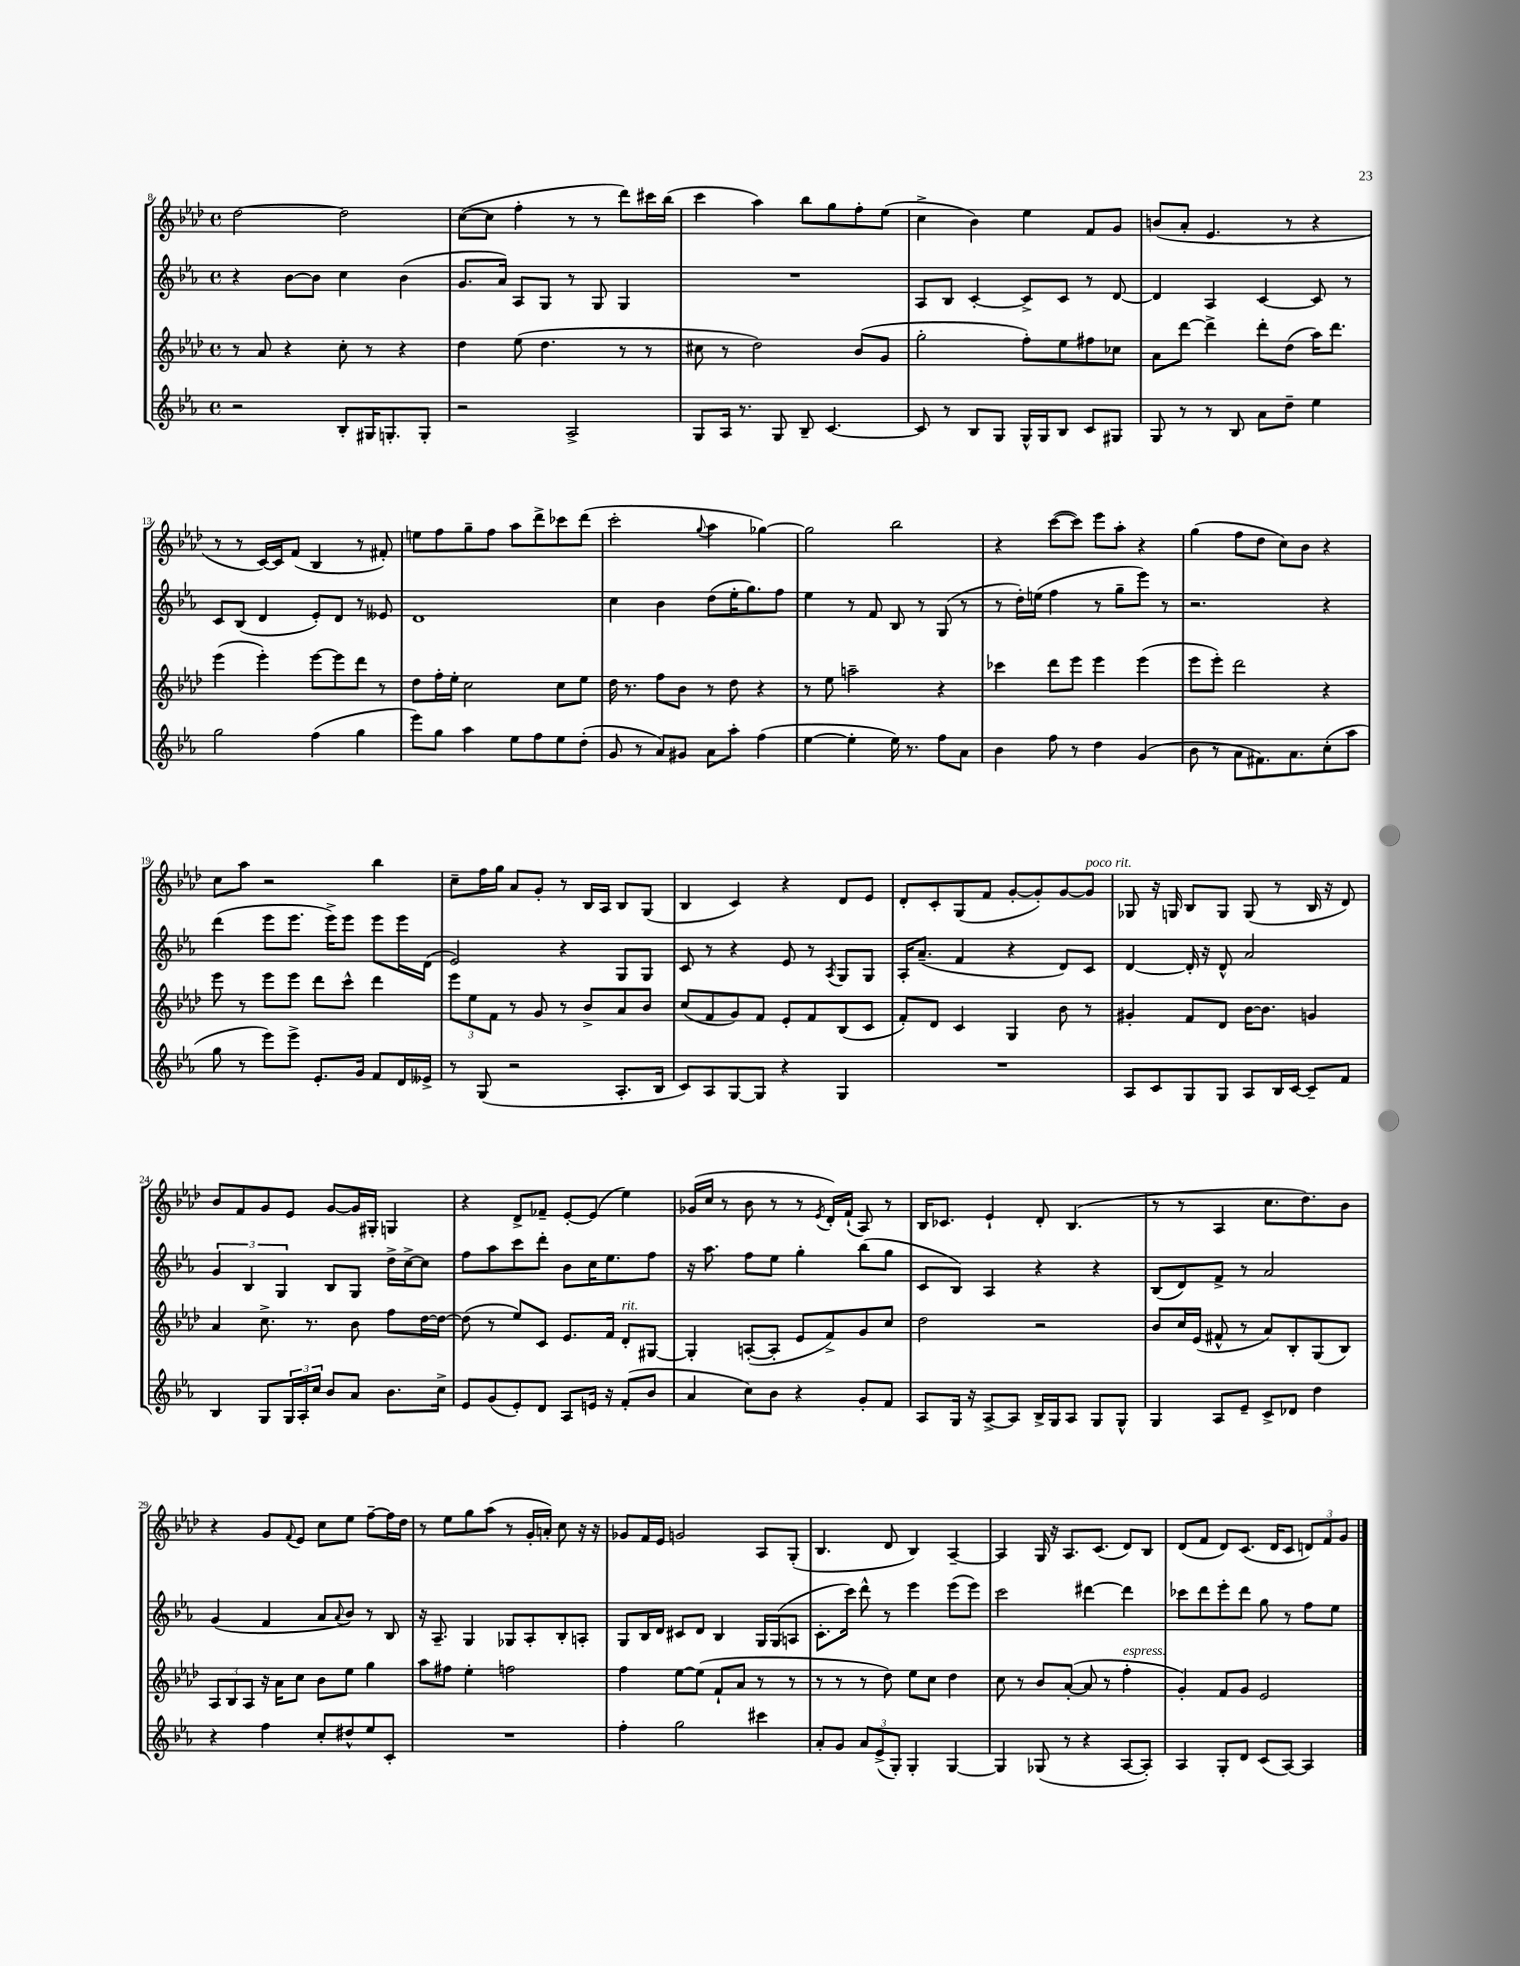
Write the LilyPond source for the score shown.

<<
\new StaffGroup <<
\new Staff = "s0" {
    \clef treble \key aes \major \defaultTimeSignature \time 4/4
    des''2~ des''2 |
    c''8~( c''8 f''4-. r8 r8 des'''8) cis'''16 bes''16( |
    c'''4 aes''4) bes''8 g''8 f''8-. ees''8( |
    c''4-> bes'4) ees''4 f'8 g'8 |
    b'8( aes'8-. ees'4. r8 r4 |
    r8 r8 c'16~) c'16 f'8( bes4 r8 fis'8-.) |
    e''8 f''8 g''8-- f''8 aes''8 des'''8-> ces'''8 des'''8( |
    c'''2-. \appoggiatura { g''8 } aes''4 ges''4~) |
    ges''2 bes''2 |
    r4 c'''8~( c'''8) ees'''8 aes''8-. r4 |
    g''4( f''8 des''8 c''8) bes'8 r4 |
    c''8 aes''8 r2 bes''4 |
    c''8-- f''16 g''16 aes'8 g'8-. r8 bes16 aes16 bes8 g8( |
    bes4 c'4) r4 des'8 ees'8 |
    des'8-. c'8-. g8( f'8 g'8~-. g'8-.) g'8~ g'8^\markup { \italic "poco rit." } |
    ges8 r16 g16 bes8 g8 g8( r8 bes16 r16 des'8) |
    bes'8 f'8 g'8 ees'8 g'8~ g'16 gis16-. g4 |
    r4 des'8-> fes'8-- ees'8~-. ees'8( ees''4) |
    ges'16( c''16 r8 bes'8 r8 r8 \acciaccatura { ees'8 } des'16-.) f'16-!( aes8) r8 |
    bes16 ces'8. ees'4-! des'8-. bes4.( |
    r8 r8 aes4 c''8. des''8.) bes'8 |
    r4 g'8 \appoggiatura { f'8 } ees'8 c''8 ees''8 f''8~-- f''16 des''16 |
    r8 ees''8 g''8 aes''8( r8 g'16-. a'16-.) c''8 r16 r16 |
    ges'8 f'16 ees'16 g'2 aes8 g8-.( |
    bes4. des'8 bes4) aes4~-- |
    aes4 g16 r16 aes8. c'8.( des'8) bes8 |
    des'8( f'8 des'8) c'8.( des'16 c'8 \tuplet 3/2 { d'8) f'8 g'8 } \bar "|." |
}
\new Staff = "s1" {
    \clef treble \key ees \major \defaultTimeSignature \time 4/4
    r4 bes'8~ bes'8 c''4 bes'4( |
    g'8. aes'16) aes8 g8 r8 g8 g4 |
    R1 |
    aes8 bes8 c'4~-. c'8-> c'8 r8 d'8~ |
    d'4 aes4 c'4~ c'8 r8 |
    c'8 bes8( d'4 ees'8-.) d'8 r8 eeses'8 |
    d'1 |
    c''4 bes'4 d''8( ees''16-. g''8.) f''8 |
    ees''4 r8 f'8 bes8 r8 g8( r8 |
    r8 d''16-.) e''16( f''4 r8 g''8-- ees'''8) r8 |
    r2. r4 |
    d'''4( ees'''8 ees'''8. ees'''16->) ees'''8 ees'''8 ees'''16 d'16( |
    ees'2) r4 g8 g8 |
    c'8 r8 r4 ees'8 r8 \acciaccatura { aes8 } g8 g8 |
    aes16-. aes'8.--( f'4 r4 d'8) c'8 |
    d'4~ d'16-. r16 d'8-^ aes'2 |
    \tuplet 3/2 { g'4 bes4 g4 } bes8 g8 d''16-> c''16~-> c''8 |
    f''8 aes''8 c'''8 d'''8-. bes'8 c''16 ees''8. f''8 |
    r16 aes''8. f''8 ees''8 g''4-. bes''8( g''8 |
    c'8 bes8) aes4 r4 r4 |
    bes8( d'8) f'8-> r8 aes'2 |
    g'4( f'4 aes'8 \appoggiatura { aes'8 } bes'8) r8 bes8 |
    r16 aes8.-- g4 ges8 aes8-. bes8-. a8-. |
    g8 bes16 d'16 cis'8 d'8 bes4 g16 g16( a8 |
    c'8.-. c'''16) d'''8-^ r8 ees'''4 ees'''8( ees'''8) |
    c'''2 dis'''4~ dis'''4 |
    ces'''8 d'''8 ees'''8-. d'''8 g''8 r8 f''8 ees''8 \bar "|." |
}
\new Staff = "s2" {
    \clef treble \key aes \major \defaultTimeSignature \time 4/4
    r8 aes'8 r4 c''8-. r8 r4 |
    des''4 ees''8( des''4. r8 r8 |
    cis''8 r8 des''2) bes'8( g'8 |
    g''2-. f''8-.) ees''8 fis''8 ces''8 |
    aes'8 des'''8~ des'''4-> des'''8-. des''8( aes''16) des'''8. |
    ees'''4( ees'''4-.) ees'''8~ ees'''8 des'''8 r8 |
    des''8 f''16-. ees''16-. c''2 c''8 ees''8 |
    des''16 r8. f''8 bes'8 r8 des''8 r4 |
    r8 ees''8 a''2-- r4 |
    ces'''4 des'''8 ees'''8 ees'''4 ees'''4( |
    ees'''8 ees'''8-.) des'''2 r4 |
    ees'''8 r8 ees'''8 ees'''8 des'''8 c'''8-^ des'''4 |
    \tuplet 3/2 { ees'''8 ees''8 f'8 } r8 g'8 r8 bes'8-> aes'8 bes'8 |
    c''8( f'8 g'8) f'8 ees'8-. f'8 bes8( c'8 |
    f'8-.) des'8 c'4 g4 bes'8 r8 |
    gis'4-. f'8 des'8 bes'16~ bes'8. g'4 |
    aes'4 c''8.-> r8. bes'8 f''8 des''16~ des''16~ |
    des''8( r8 ees''8) c'8 ees'8. f'16 des'8-.^\markup { \italic "rit." } gis8~ |
    gis4-. a8~-.( a8-. ees'8 f'8->) g'8 c''8 |
    des''2 r2 |
    bes'8 c''16 ees'16( fis'8-^ r8 aes'8) bes8-. g8( bes8) |
    \tuplet 3/2 { aes8 bes8 aes8 } r16 aes'16 c''8 bes'8 ees''8 g''4 |
    aes''8 fis''8 ees''4-. f''2 |
    f''4 ees''8~ ees''8( f'8-! aes'8 r8 r8 |
    r8 r8 r8 des''8) ees''8 c''8 des''4 |
    c''8 r8 bes'8 aes'8~-.( aes'8 r8 f''4-.^\markup { \italic "espress." } |
    g'4-.) f'8 g'8 ees'2 \bar "|." |
}
\new Staff = "s3" {
    \clef treble \key ees \major \defaultTimeSignature \time 4/4
    r2 bes8-. gis16 g8.-. g8-. |
    r2 aes2-> |
    g8 aes16 r8. g8 bes8-- c'4.~ |
    c'8 r8 bes8 g8 g16-^ g16 bes8 c'8 gis8 |
    g8 r8 r8 bes8 aes'8 d''8-- ees''4 |
    g''2 f''4( g''4 |
    ees'''8) g''8 aes''4 ees''8 f''8 ees''8 d''8-.( |
    g'8 r8 aes'8) gis'8 aes'8 aes''8-. f''4( |
    ees''4~ ees''4-. ees''16) r8. f''8 aes'8 |
    bes'4 f''8 r8 d''4 g'4( |
    bes'8 r8 aes'8 fis'8.) aes'8. c''8-.( aes''8 |
    g''8 r8 ees'''8) ees'''8-> ees'8.-. g'16 f'8 d'16 eeses'16-> |
    r8 g8( r2 aes8.-. bes16 |
    c'8) aes8 g8~ g8 r4 g4 |
    R1 |
    aes8 c'8 g8 g8 aes8 bes16 c'16~ c'8-- f'8 |
    bes4 g8 \tuplet 3/2 { g16 aes16-. c''16 } bes'8 aes'8 bes'8. c''16-> |
    ees'8 g'8( ees'8-.) d'8 aes8 e'16 r16 f'8-.( bes'8 |
    aes'4 c''8) bes'8 r4 g'8-. f'8 |
    aes8 g16 r16 aes8~-> aes8 bes16-> g16 aes8 g8 g8-^ |
    g4 aes8 ees'8-- c'8-> des'8 d''4 |
    r4 f''4 c''8-. dis''8-^ ees''8 c'8-. |
    R1 |
    f''4-. g''2 cis'''4 |
    aes'8-. g'8 \tuplet 3/2 { aes'8 ees'8->( g8-.) } g4-. g4~ |
    g4 ges8( r8 r4 aes8~ aes8-.) |
    aes4 g8-. d'8 c'8( aes8~) aes4 \bar "|." |
}
>>
>>
\layout { \context { \Score currentBarNumber = #8 } }
